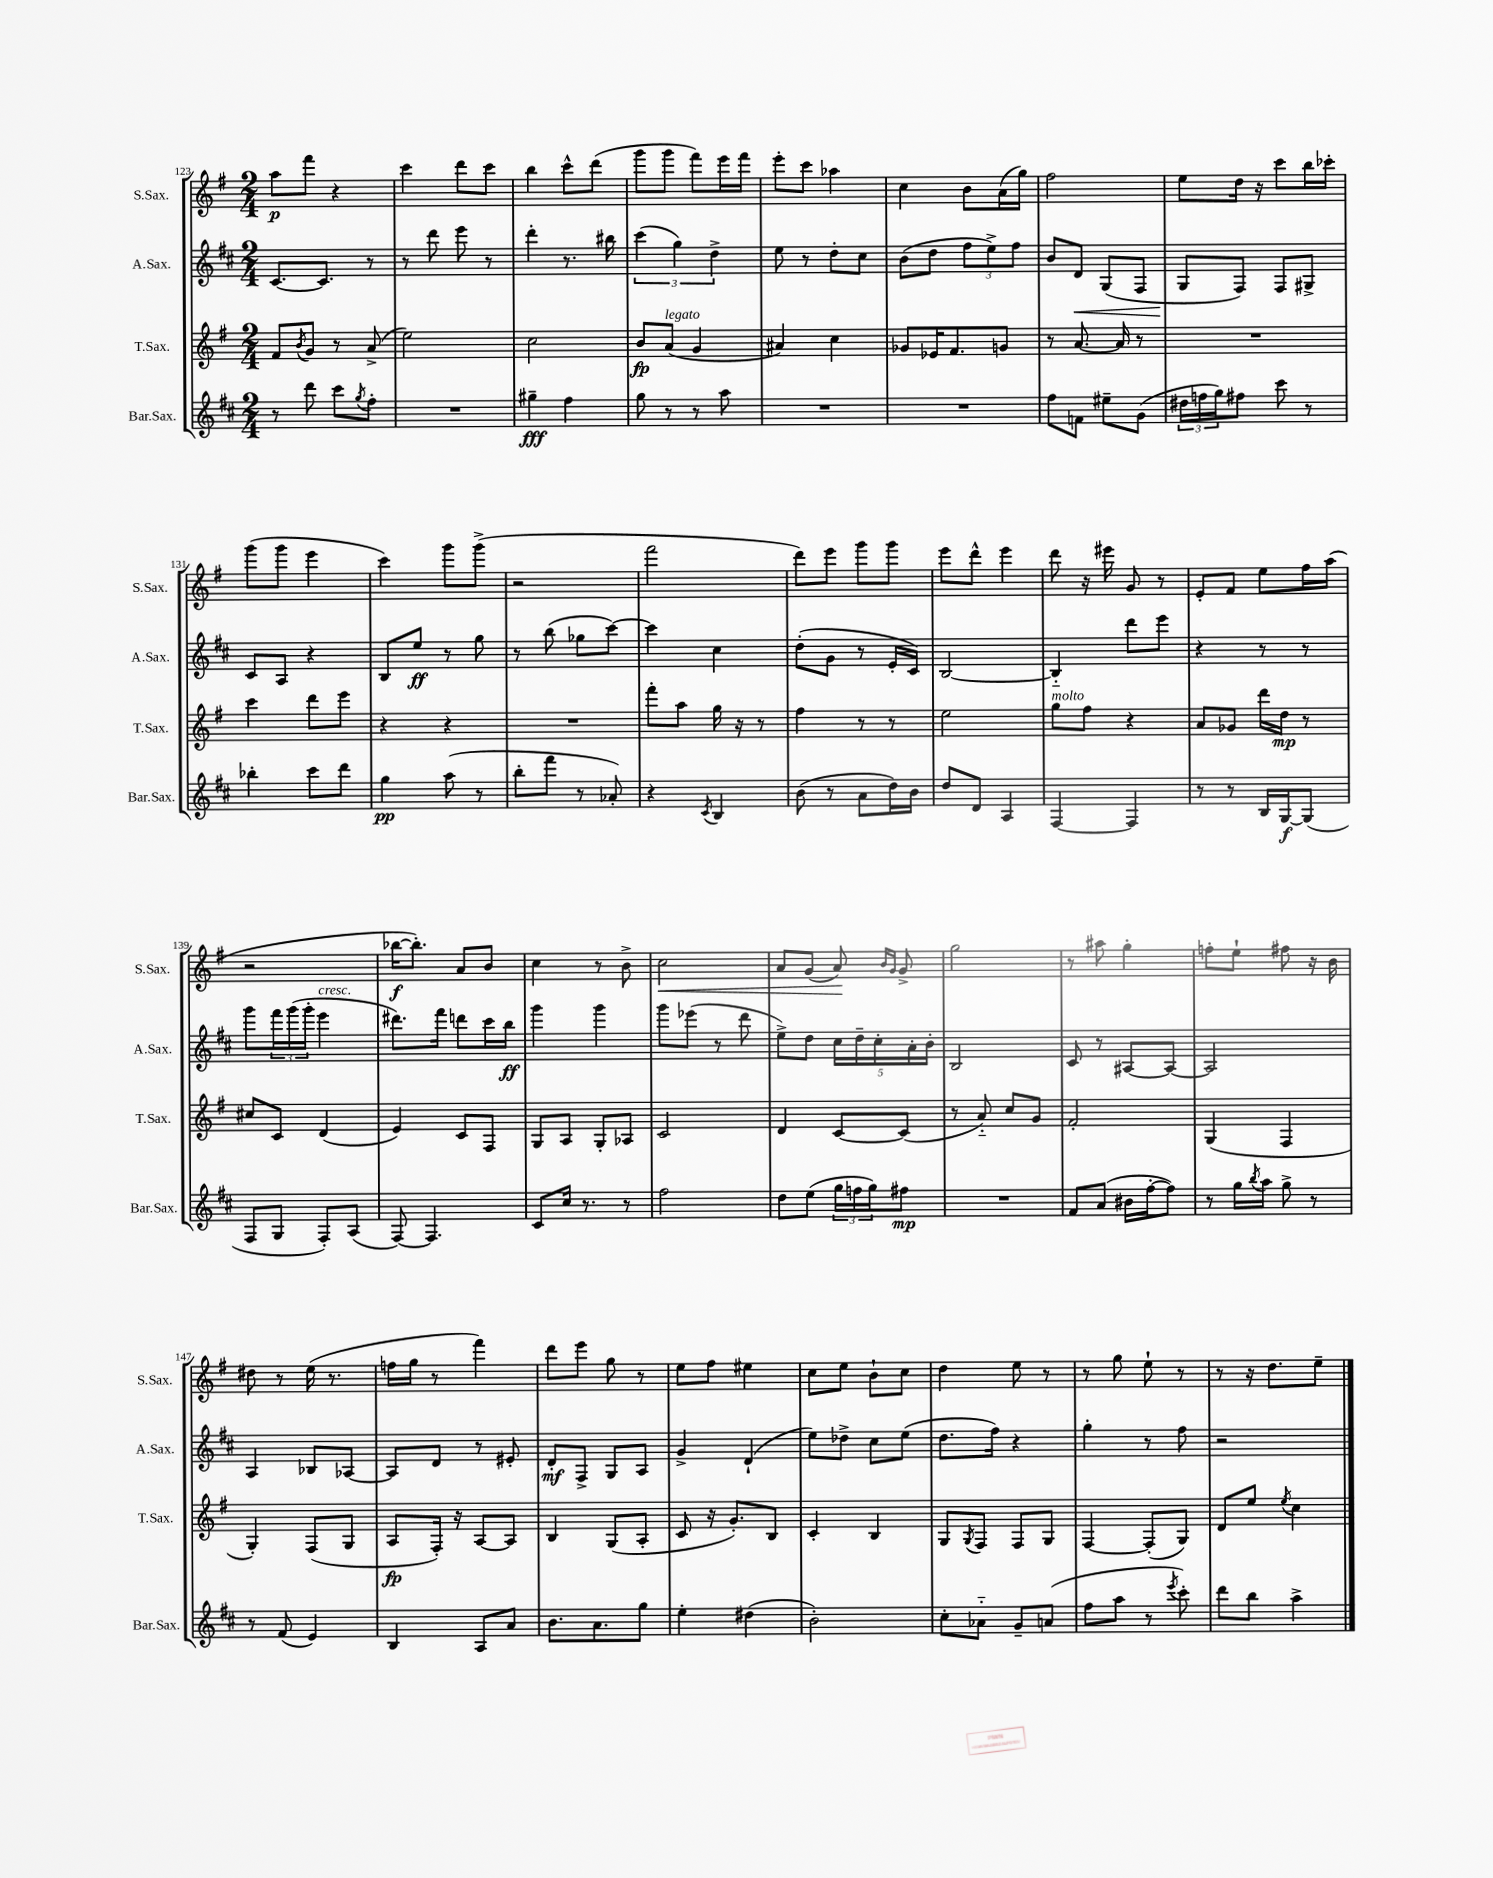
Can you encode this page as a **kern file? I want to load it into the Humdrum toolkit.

**kern	**kern	**kern	**kern
*staff4	*staff3	*staff2	*staff1
*clefG2	*clefG2	*clefG2	*clefG2
*k[f#c#]	*k[f#]	*k[f#c#]	*k[f#]
*M2/4	*M2/4	*M2/4	*M2/4
8r	8f#/L	[8.c#/L	8aa\L
.	8qb/	.	.
8ddd\	8g/J	.	8fff#\J
.	.	8.c#/]J	.
8ccc#\L	8r	.	4r
8qgg/	.	.	.
8ff#'\J	(8a^/	8r	.
=	=	=	=
2r	2ee\)	8r	4ccc\
.	.	8ddd\	.
.	.	8eee\	8ddd\L
.	.	8r	8ccc\J
=	=	=	=
4gg#~\	2cc\	4ddd'\	4bb\
4ff#\	.	8.r	8ccc^^\L
.	.	.	(8ddd\J
.	.	16bb#\	.
=	=	=	=
8gg\	8b/L	(6ccc#\	8ggg\L
8r	(8a/J	.	8ggg\J
.	.	6gg\)	.
8r	4g/	.	8fff#\L)
.	.	6dd^\	.
8aa\	.	.	16eee\L
.	.	.	16fff#\JJ
=	=	=	=
2r	4a#/)	8ee\	8eee'\L
.	.	8r	8ccc\J
.	4cc\	8dd'\L	4aa-\
.	.	8cc#\J	.
=	=	=	=
2r	8g-/L	(8b\L	4cc\
.	16e-/K	8dd\J	.
.	8.f#/	.	.
.	.	12ff#\L	8b\L
.	.	12ee^\)	.
.	8g/J	.	(16a\L
.	.	12ff#\J	.
.	.	.	16gg\JJ)
=	=	=	=
8ff#\L	8r	8b/L	2ff#\
8f\J	[8.a/	8d/J	.
8ee#~\L	.	(8G/L	.
.	16a/]	.	.
(8g\J	8r	8F#/J	.
=	=	=	=
24dd#\LL	2r	8G/L	8ee\L
24ff\	.	.	.
24gg\J)	.	.	.
8ff#\J	.	8F#/J)	16dd\Jk
.	.	.	16r
8ccc#\	.	8F#/L	8ccc\L
8r	.	8G#^/J	16bb\L
.	.	.	16ccc-'\JJ
=	=	=	=
4bb-'\	4ccc\	8c#/L	(8ggg\L
.	.	8A/J	8ggg\J
8ccc#\L	8ddd\L	4r	4eee\
8ddd\J	8eee\J	.	.
=	=	=	=
4gg\	4r	8B/L	4ccc\)
.	.	8ee/J	.
(8aa\	4r	8r	8ggg\L
8r	.	8gg\	(8ggg^\J
=	=	=	=
8bb'\L	2r	8r	2r
8fff#\J	.	(8bb\	.
8r	.	8gg-\L	.
8a-'/)	.	[8ccc#\J)	.
=	=	=	=
4r	8fff#'\L	4ccc#\]	2fff#\
.	8aa\J	.	.
8qc#/	.	.	.
4B/	16gg\	4cc#\	.
.	16r	.	.
.	8r	.	.
=	=	=	=
(8b\	4ff#\	(8dd'\L	8ddd\L)
8r	.	8g\J	8eee\J
8a\L	8r	8r	8ggg\L
16dd\L)	8r	16e'/LL	8ggg\J
16b\JJ	.	16c#/JJ)	.
=	=	=	=
8dd/L	2ee\	[2B/	8eee\L
8d/J	.	.	8ddd^^\J
4A/	.	.	4eee\
=	=	=	=
[4F#/	8gg\L	4B'~/]	8ddd\
.	8ff#\J	.	16r
.	.	.	16eee#\
4F#/]	4r	8ddd\L	8g/
.	.	8eee\J	8r
=	=	=	=
8r	8a/L	4r	8e'/L
8r	8g-/J	.	8f#/J
16B/LL	16ddd\LL	8r	8ee\L
[16G/J	16dd\JJ	.	.
(8G/]J	8r	8r	16ff#\L
.	.	.	(16aa\JJ
=	=	=	=
8F#/L	8cc#/L	8ggg\L	2r
8G/J	8c/J	24fff#\L	.
.	.	(24ggg\	.
.	.	24ggg'\JJ	.
8F#'/L)	(4d/	4eee\	.
(8A/J	.	.	.
=	=	=	=
[8F#/)	4e/)	8.ddd#\L)	[16bb-\LK
.	.	.	8.bb-'\]J)
4.F#/]	.	.	.
.	.	16fff#\Jk	.
.	8c/L	8ddd\L	8a/L
.	8F#/J	16ccc#\L	8b/J
.	.	16bb\JJ	.
=	=	=	=
8c#/L	8G/L	4ggg\	4cc\
16cc#/Jk	8A/J	.	.
8.r	.	.	.
.	8G'/L	4ggg\	8r
8r	8A-/J	.	8b^\
=	=	=	=
2ff#\	2c/	8ggg\L	2cc\
.	.	(8eee-\J	.
.	.	8r	.
.	.	8ddd\	.
=	=	=	=
8dd\L	4d/	8ee^\L)	8a/L
(8ee\J	.	8dd\J	(8g/J
24gg\LL	[8c/L	20cc#\LL	8a/)
24ff\	.	.	.
.	.	20dd~\	.
24gg\J)	.	.	.
.	.	20cc#'\	.
.	.	.	16qqb/LL
.	.	.	16qqg/JJ
8ff#\J	(8c/]J	.	8g^/
.	.	20a'\	.
.	.	20b'\JJ	.
=	=	=	=
2r	8r	2B/	2gg\
.	8a'~/)	.	.
.	8cc/L	.	.
.	8g/J	.	.
=	=	=	=
8f#/L	2f#'/	8c#/	8r
(8a/J	.	8r	8aa#\
16b#\LL	.	[8A#/L	4gg'\
[16ff#'\J	.	.	.
8ff#\]J)	.	8A#/_J	.
=	=	=	=
8r	(4G/	2A#/]	8ff'\L
16gg\LL	.	.	8ee`\J
8qbb/	.	.	.
16aa\JJ	.	.	.
8gg^\	4F#/	.	8ff#\
8r	.	.	16r
.	.	.	16b\
=	=	=	=
8r	4G'/)	4A/	8dd#\
(8f#/	.	.	8r
4e/)	(8F#/L	8B-/L	(16ee\
.	.	.	8.r
.	8G/J	[8A-/J	.
=	=	=	=
4B/	8A/L	8A-/]L	16ff\LL
.	.	.	16gg\JJ
.	16F#'/Jk)	8d/J	8r
.	16r	.	.
8A/L	[8A/L	8r	4fff#\)
8a/J	8A/]J	8e#'/	.
=	=	=	=
8.b\L	4B/	8d'/L	8ddd\L
.	.	8F#^/J	8eee\J
8.a\	.	.	.
.	(8G/L	8G/L	8gg\
8gg\J	8A'/J	8A/J	8r
=	=	=	=
4ee'\	8c/	4g^/	8ee\L
.	16r	.	8ff#\J
.	8.g'/L)	.	.
(4dd#\	.	(4d`/	4ee#\
.	8B/J	.	.
=	=	=	=
2b'\)	4c'/	8ee\L)	8cc\L
.	.	8dd-^\J	8ee\J
.	4B/	8cc#\L	8b`\L
.	.	(8ee\J	8cc\J
=	=	=	=
8cc#'\L	8G/L	8.dd\L	4dd\
.	8qG/	.	.
8a-'~\J	8F#/J	.	.
.	.	16ff#\Jk)	.
8g~/L	8F#/L	4r	8ee\
(8a/J	8G/J	.	8r
=	=	=	=
8ff#\L	[4F#/	4gg'\	8r
8aa\J	.	.	8gg\
8r	(8F#'/]L	8r	8ee`\
8qeee/	.	.	.
8ccc#'\)	8G/J)	8ff#\	8r
=	=	=	=
8ddd\L	8d/L	2r	8r
8bb\J	8ee/J	.	16r
.	.	.	8.dd\L
.	8qee/	.	.
4aa^\	4cc\	.	.
.	.	.	8ee~\J
==	==	==	==
*-	*-	*-	*-
